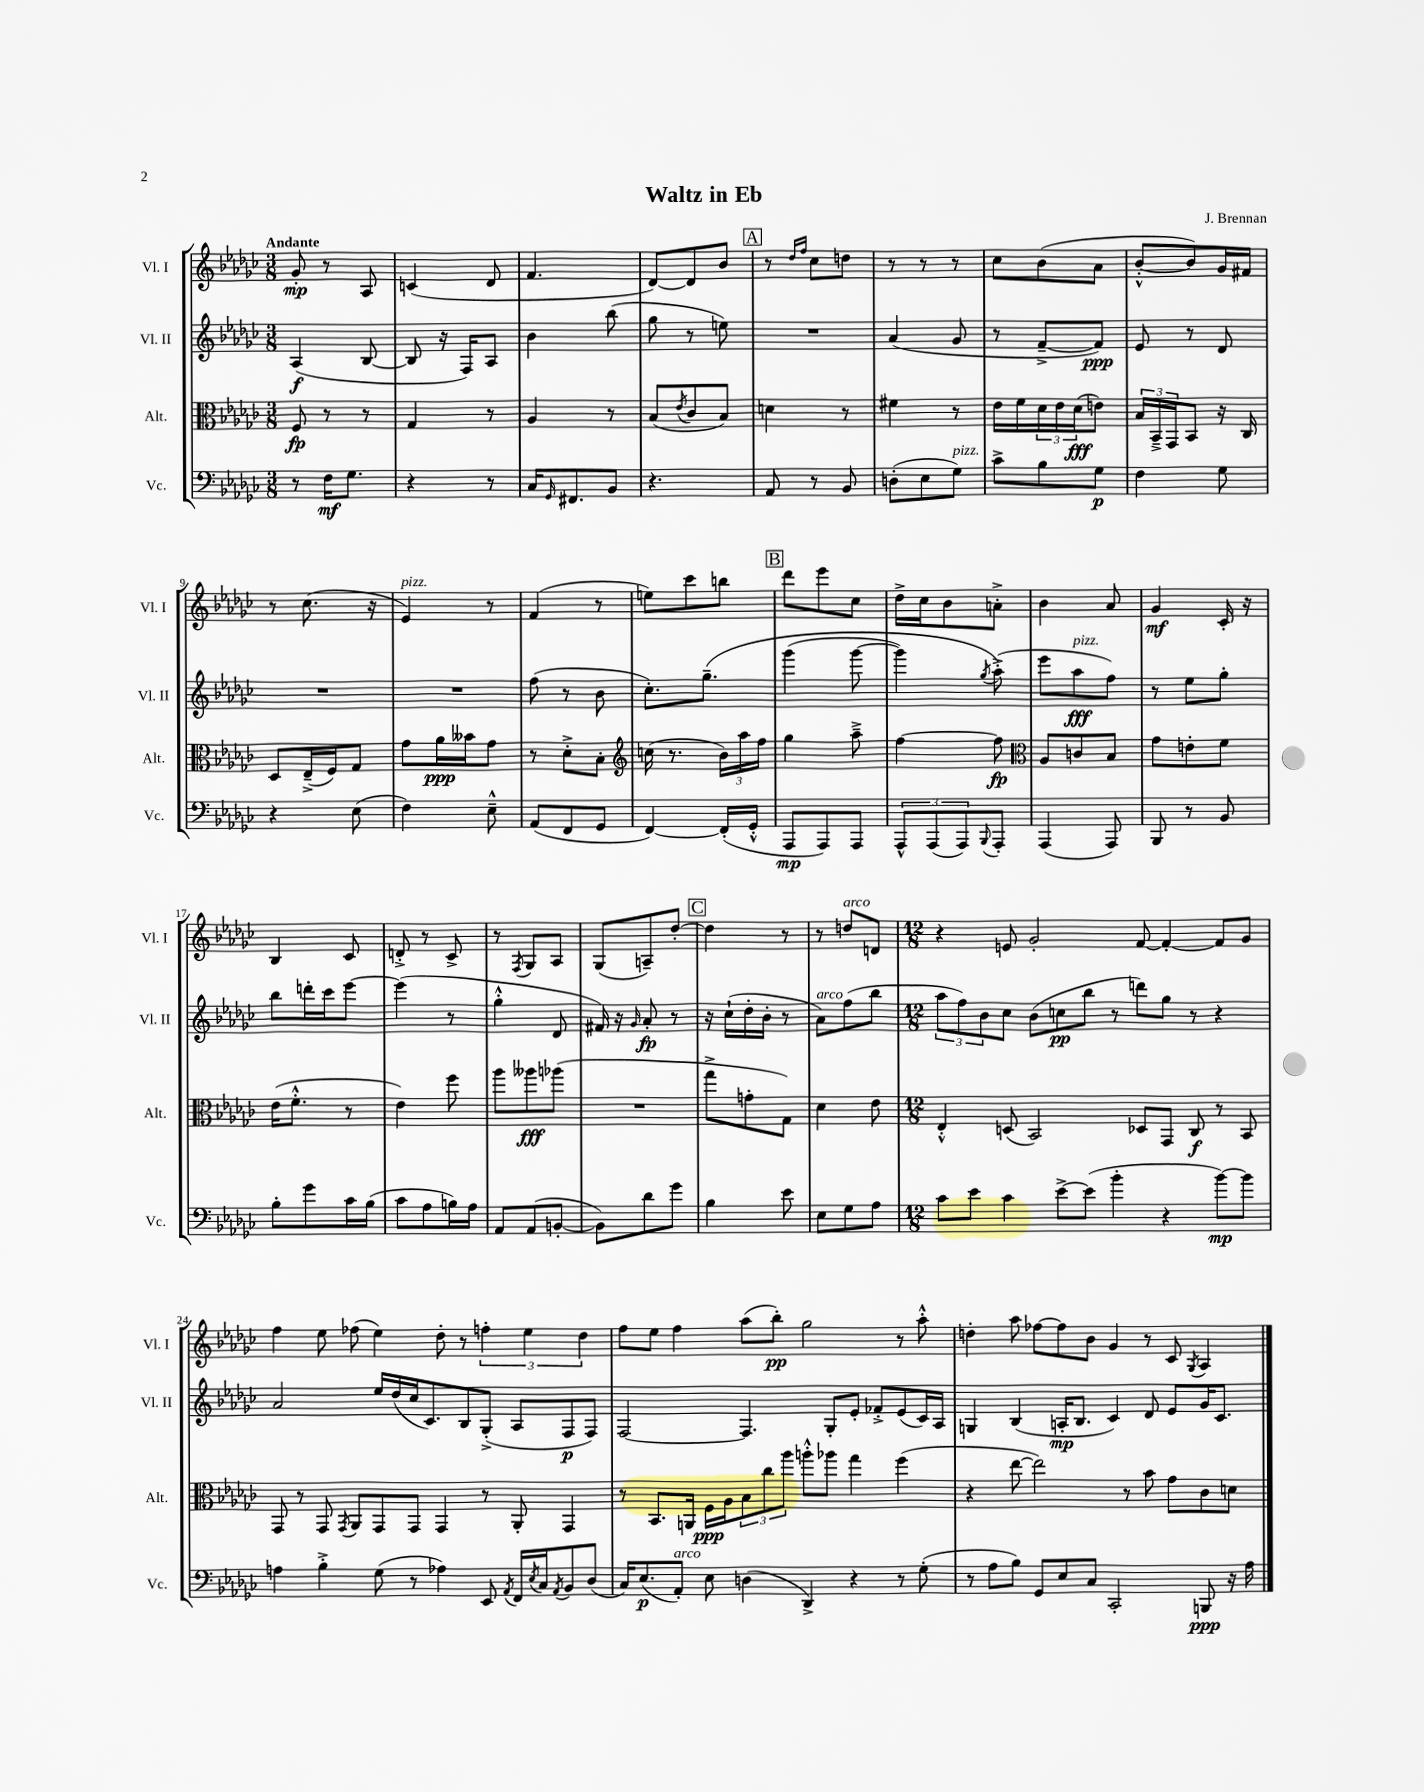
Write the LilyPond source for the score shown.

\header { title = "Waltz in Eb" composer = "J. Brennan" }
<<
\new StaffGroup <<
\new Staff = "s0" \with { instrumentName = "Vl. I" shortInstrumentName = "Vl. I" } {
    \clef treble \key ges \major \numericTimeSignature \time 3/8 \tempo "Andante"
    ges'8-.\mp r8 aes8 |
    c'4( des'8 |
    f'4. |
    des'8~) des'8 bes'8 |
    \mark \markup { \box "A" } r8 \grace { des''16 f''16 } ces''8 d''8 |
    r8 r8 r8 |
    ces''8 bes'8( aes'8 |
    bes'8~-.-^ bes'8) ges'16 fis'16 |
    r8 ces''8.( r16 |
    ees'4^\markup { \italic "pizz." }) r8 |
    f'4( r8 |
    e''8) ces'''8 b''8 |
    \mark \markup { \box "B" } des'''8 ees'''8 ces''8 |
    des''16-> ces''16 bes'8 a'8-.-> |
    bes'4 aes'8 |
    ges'4\mf ces'16-. r16 |
    bes4 ces'8 |
    d'8-.-> r8 ces'8-> |
    r8 \acciaccatura { f8 } ges8 aes8 |
    ges8( a8--) des''8~-. |
    \mark \markup { \box "C" } des''4 r8 |
    r8 d''8^\markup { \italic "arco" } d'8 |
    \numericTimeSignature \time 12/8 r4 e'8 ges'2-. f'8~ f'4~-. f'8 ges'8 |
    f''4 ees''8 fes''8( ees''4) des''8-. r8 \tuplet 3/2 { f''4-. ees''4 des''4 } |
    f''8 ees''8 f''4 aes''8( bes''8-.\pp) ges''2 r8 aes''8-.-^ |
    d''4-. aes''8 fes''8~ fes''8 bes'8 ges'4 r8 ces'8 \acciaccatura { ges8 } aes4 \bar "|." |
}
\new Staff = "s1" \with { instrumentName = "Vl. II" shortInstrumentName = "Vl. II" } {
    \clef treble \key ges \major \numericTimeSignature \time 3/8
    aes4\f( bes8~ |
    bes8 r16 f16) aes8 |
    bes'4 bes''8( |
    ges''8 r8 e''8) |
    \mark \markup { \box "A" } R4. |
    aes'4( ges'8 |
    r8 f'8~---> f'8\ppp) |
    ees'8 r8 des'8 |
    R4. |
    R4. |
    f''8( r8 bes'8 |
    ces''8.-.) ges''8.--\( |
    \mark \markup { \box "B" } ges'''4( ges'''8~ |
    ges'''4) \acciaccatura { ges''8 } aes''8-.->(\) |
    ees'''8 aes''8\fff^\markup { \italic "pizz." } f''8) |
    r8 ees''8 ges''8-. |
    bes''8 d'''16-. ces'''16 ees'''8~ |
    ees'''4( r8 |
    ges''4-.-^ des'8 |
    fis'16) r16 \grace { ges'16 } aes'8-.\fp r8 |
    \mark \markup { \box "C" } r16 ces''16-!( des''16-. bes'16-. r8 |
    aes'8^\markup { \italic "arco" }) f''8( bes''8 |
    \numericTimeSignature \time 12/8 \tuplet 3/2 { aes''8 f''8) bes'8 } ces''8 bes'8( c''8\pp bes''8 r8 d'''8) ges''8 r8 r4 |
    aes'2 ees''16 des''16( ces''16 ces'8.) bes8 ges8-.->( aes8 f8\p f8) |
    f2~ f4. ges8-. ees'8-. fes'8-.-> ees'8( ces'16) aes16 |
    g4 bes4( a16-.\mp bes8. ces'4) des'8 ees'8 ges'16 ces'8. \bar "|." |
}
\new Staff = "s2" \with { instrumentName = "Alt." shortInstrumentName = "Alt." } {
    \clef alto \key ges \major \numericTimeSignature \time 3/8
    f8\fp r8 r8 |
    ges4 r8 |
    aes4 r8 |
    bes8( \acciaccatura { ees'8 } ces'8 bes8) |
    \mark \markup { \box "A" } d'4 r8 |
    fis'4 r8 |
    ees'16 f'16 \tuplet 3/2 { des'16 ees'16 des'16\fff( } e'8) |
    \tuplet 3/2 { bes16 bes,16---> ges,16 } bes,8 r16 ces16 |
    des8 ees16--->( f16) ges8 |
    ges'8 aes'16\ppp beses'16 ges'8 |
    r8 des'8-.-> bes8-. |
    \clef treble c''16( r8. \tuplet 3/2 { bes'16) aes''16 f''16 } |
    \mark \markup { \box "B" } ges''4 aes''8---> |
    f''4~ f''8\fp |
    \clef alto aes8 c'8 bes8 |
    ges'8 e'8-. f'8 |
    ees'16( f'8.-.-^ r8 |
    ees'4) f''8 |
    aes''8 aeses''8\fff aes''8( |
    R4. |
    \mark \markup { \box "C" } ges''8-> g'8-. ges8) |
    des'4 ees'8 |
    \numericTimeSignature \time 12/8 ees4-.-^ d8( bes,2) des8 ges,8 ces8\f r8 bes,8 |
    ges,8 r8 ges,8 \acciaccatura { ges,8 } aes,8 ges,8 ges,8 ges,4 r8 aes,8-. ges,4 |
    r8 bes,8. a,16 f16\ppp aes16 \tuplet 3/2 { bes8 ces''8 aes''8 } a''8-.-^ aes''8 ges''4 f''4( |
    r4 ees''8~ ees''2) r8 bes'8 ges'8 ces'8 d'8 \bar "|." |
}
\new Staff = "s3" \with { instrumentName = "Vc." shortInstrumentName = "Vc." } {
    \clef bass \key ges \major \numericTimeSignature \time 3/8
    r8 f16\mf ges8. |
    r4 r8 |
    ces16 \grace { ges,16 } fis,8. bes,8 |
    r4. |
    \mark \markup { \box "A" } aes,8 r8 bes,8 |
    d8-.( ees8 ges8^\markup { \italic "pizz." }) |
    ces'8-> bes8 ges8\p |
    f4 ges8 |
    r4 ees8( |
    f4) ees8---^ |
    aes,8( f,8 ges,8 |
    f,4~) f,16-.( ges,16-.-^ |
    \mark \markup { \box "B" } aes,,8\mp aes,,8) aes,,8 |
    \tuplet 3/2 { aes,,8-^ aes,,8( aes,,8) } \appoggiatura { bes,,8 } aes,,8-. |
    aes,,4( aes,,8) |
    bes,,8 r8 bes,8 |
    bes8-. ges'8 ces'16 bes16( |
    ces'8 aes8 b16) aes16 |
    aes,8 aes,8( b,8~-. |
    b,8) des'8 ges'8 |
    \mark \markup { \box "C" } bes4 ees'8 |
    ees8 ges8 aes8 |
    \numericTimeSignature \time 12/8 ces'8 ees'8 ces'4 ees'8~-> ees'8( bes'4-. r4 bes'8~\mp) bes'8 |
    a4 bes4-.-> ges8( r8 aes4) ees,8 \acciaccatura { aes,8 } f,16 \acciaccatura { ees8 } ces16 \acciaccatura { aes,8 } bes,8 des8( |
    ces16) ees8.\p( aes,8-.^\markup { \italic "arco" }) ees8 d4( des,4->) r4 r8 ges8-.( |
    r8 aes8 bes8) ges,8 ees8 ces8 ces,2-. b,,8\ppp r16 aes16 \bar "|." |
}
>>
>>
